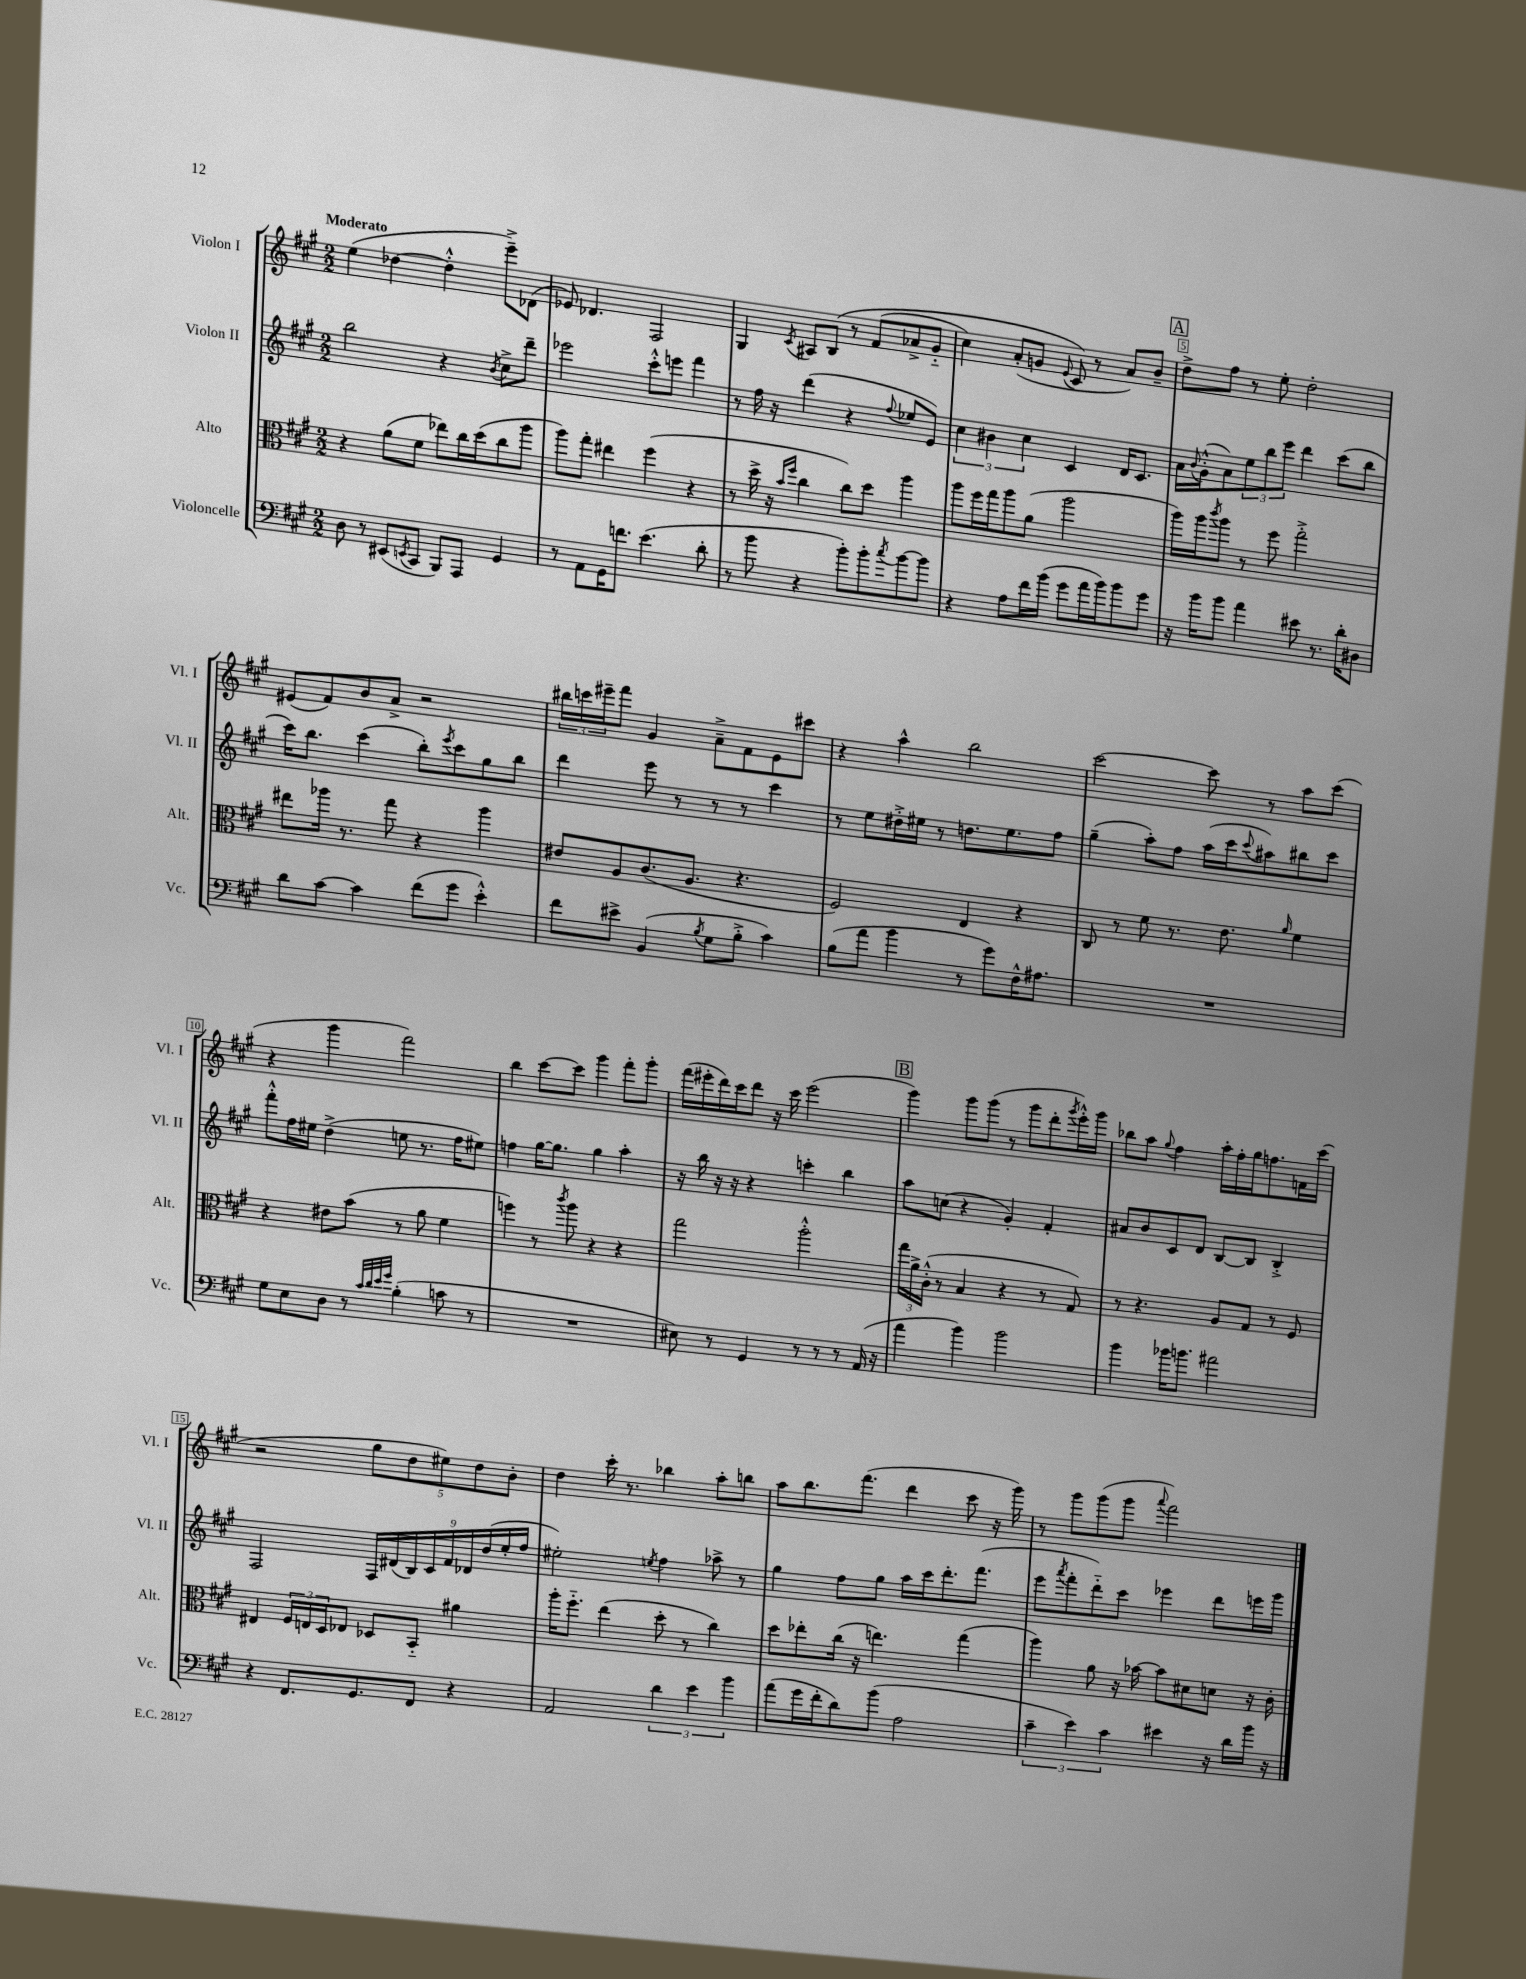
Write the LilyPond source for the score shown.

<<
\new StaffGroup <<
\new Staff = "s0" \with { instrumentName = "Violon I" shortInstrumentName = "Vl. I" } {
    \clef treble \key a \major \numericTimeSignature \time 2/2 \tempo "Moderato"
    e''4( des''4~ des''4-.-^ e'''8--->) des'8( |
    ees'8) des'4. fis2 |
    gis4 \acciaccatura { cis'8 } ais8 b8\( r8 fis'8( aes'8-> gis'8-_ |
    cis''4) a'8-.( g'8 \appoggiatura { e'8 } cis'8\) r8 a'8) b'8-- |
    \mark \markup { \box "A" } d''8-> fis''8 r8 e''8-. d''2-. |
    eis'8( fis'8) b'8 a'8-> r2 |
    \tuplet 3/2 { bis''16 c'''16 eis'''16-- } fis'''8 gis'4 a'8---> fis'8 e'8 cis'''8 |
    r4 a''4-^ b''2 |
    cis'''2~ cis'''8 r8 a''8 cis'''8( |
    r4 gis'''4 fis'''2) |
    b''4 cis'''8~ cis'''8 gis'''4 fis'''8-. gis'''8-. |
    fis'''16( eis'''16-. d'''16) cis'''16 d'''8 r16 cis'''16 eis'''2( |
    \mark \markup { \box "B" } gis'''4) gis'''8 gis'''8( r8 gis'''8 d'''8-. \acciaccatura { gis'''8 } e'''16-.-^) gis'''16 |
    bes''8 a''8 \appoggiatura { gis''8 } fis''4 a''16-. fis''16-. gis''16 f''8. f'16 cis'''16( |
    r2 \tuplet 5/4 { gis''8 d''8 eis''8) d''8 b'8-. } |
    d''4 cis'''16-. r8. bes''4 a''8-. b''8 |
    a''8 b''8. fis'''8.( d'''4 cis'''8 r16 gis'''16) |
    r8 gis'''8 gis'''8( gis'''8 \appoggiatura { a'''8 } fis'''2) \bar "|." |
}
\new Staff = "s1" \with { instrumentName = "Violon II" shortInstrumentName = "Vl. II" } {
    \clef treble \key a \major \numericTimeSignature \time 2/2
    b''2 r4 \acciaccatura { b'8 } cis''8-> d'''8-- |
    ees'''2 cis'''8-.-^ e'''8 fis'''4 |
    r8 fis''16 r16 d'''4( r4 \appoggiatura { fis''8 } ees''8 e'8) |
    \tuplet 3/2 { cis''4 bis'4 cis''4 } cis'4 d'16 cis'8. |
    \mark \markup { \box "A" } a'16 \appoggiatura { b'8 } gis'16-.-^( a'8) \tuplet 3/2 { e''8 b''8 e'''8 } d'''4 cis'''8( b''8 |
    cis'''16) b''8. cis'''4( b''8-.) \acciaccatura { e'''8 } cis'''8 gis''8 b''8 |
    d'''4 e'''8 r8 r8 r8 cis'''4 |
    r8 e''8 dis''16-.-> eis''16 r8 d''8. eis''8. fis''8 |
    gis''4--( a''8-.) fis''8 a''16( cis'''16 \appoggiatura { cis'''8 } ais''8) bis''8 cis'''8 |
    fis'''8-.-^ fis''16 eis''16 d''4->( e''8 r8. fis''16 eis''8) |
    f''4 gis''16~ gis''8. gis''4 a''4-. |
    r16 b''16 r16 r16 r4 c'''4-. b''4 |
    \mark \markup { \box "B" } a''8 c''8( r4 gis'4-.) fis'4-. |
    ais'8 b'8 cis'8 d'8 b8~ b8 b4-.-> |
    fis2 \tuplet 9/8 { fis16 dis'16( b16) cis'16 fis'16 des'16 d''16( e''16-. fis''16 } |
    eis''2-.) \acciaccatura { e''8 } fis''4 aes''8-> r8 |
    gis''4 fis''8 gis''8 a''16 cis'''16 d'''8.-. fis'''8.( |
    e'''8 \acciaccatura { a'''8 } fis'''8-. d'''8-_) cis'''8 ees'''4 d'''8 e'''16 gis'''16 \bar "|." |
}
\new Staff = "s2" \with { instrumentName = "Alto" shortInstrumentName = "Alt." } {
    \clef alto \key a \major \numericTimeSignature \time 2/2
    r4 a'8( fis'8 ees''8) cis''16 d''16( cis''8 a''8 |
    a''8) gis''8-. eis''4 fis''4( r4 |
    r8 d''16-> r16 \grace { b'16 fis''16 } cis''4 cis''8) d''8 a''4 |
    a''8 fis''16 gis''16 a''8 a'8( a''2 |
    \mark \markup { \box "A" } a''16) a''16 \acciaccatura { cis'''8 } a''8 r8 fis''8 gis''2-.-> |
    eis''8 aes''16 r8. gis''8 r4 aes''4 |
    eis'8 a8 cis'8.( a8. r4. |
    fis2) e4 r4 |
    cis8 r8 fis'8 r8. e'8. \grace { a'16 } fis'4 |
    r4 eis'8 b'8( r8 a'8 fis'4 |
    f''4) r8 \acciaccatura { cis'''8 } a''8 r4 r4 |
    gis''2 a''2-.-^ |
    \mark \markup { \box "B" } \tuplet 3/2 { gis''16 a'16-> cis'16-.-^( } r8 b4 r4 r8 gis8) |
    r8 r4. a8 gis8 r8 fis8 |
    eis4 \tuplet 3/2 { fis16 e16 d16 } ees8 des8 b,8-_ ais'4 |
    a''16-. fis''8.-_ e''4( d''8-. r8 cis''4) |
    d''8 ees''8-. cis''16( r16 e''4.) gis''4( |
    a''4) a'8 r16 bes'16~ bes'8 dis'8 d'8 r16 cis'16-. \bar "|." |
}
\new Staff = "s3" \with { instrumentName = "Violoncelle" shortInstrumentName = "Vc." } {
    \clef bass \key a \major \numericTimeSignature \time 2/2
    d8 r8 eis,8( \acciaccatura { e,8 } cis,8 b,,8) a,,8 gis,4 |
    r8 a,8 gis,16 f'8. e'4.( d'8-. |
    r8 b'8 r4 b'8-.) b'8-. \acciaccatura { cis''8 } b'8~ b'8 |
    r4 a8 fis'16 b'16( gis'8 a'16 b'16) b'8 gis'8 |
    \mark \markup { \box "A" } r16 b'16 b'8 a'4 eis'8 r8. d'16-. dis8 |
    d'8 cis'8~ cis'4 fis'8( gis'8 e'4-.-^) |
    fis'8 eis'8-> b,4( \acciaccatura { b8 } gis8 b8-.-> cis'4) |
    b8( a'8 b'4 r8 gis'8) fis16-^ ais8. |
    R1 |
    gis8 e8 d8 r8 \grace { cis'32 d'32 e'32 gis'32 } b4-.( c'8 r8 |
    R1 |
    eis8) r8 gis,4 r8 r8 r8 a,16( r16 |
    \mark \markup { \box "B" } a'4 b'4) b'2 |
    b'4 bes'16 b'8. ais'2 |
    r4 fis,8. gis,8. fis,8 r4 |
    a,2 \tuplet 3/2 { d'4 e'4 b'4 } |
    a'8( gis'16 fis'16-. d'8) b'8( a2 |
    \tuplet 3/2 { cis'4-- e'4) cis'4 } eis'4 r16 d'16 b'16 r16 \bar "|." |
}
>>
>>
\layout { \context { \Score \override BarNumber.break-visibility = ##(#f #t #t) barNumberVisibility = #(every-nth-bar-number-visible 5) \override BarNumber.stencil = #(make-stencil-boxer 0.1 0.3 ly:text-interface::print) } }
